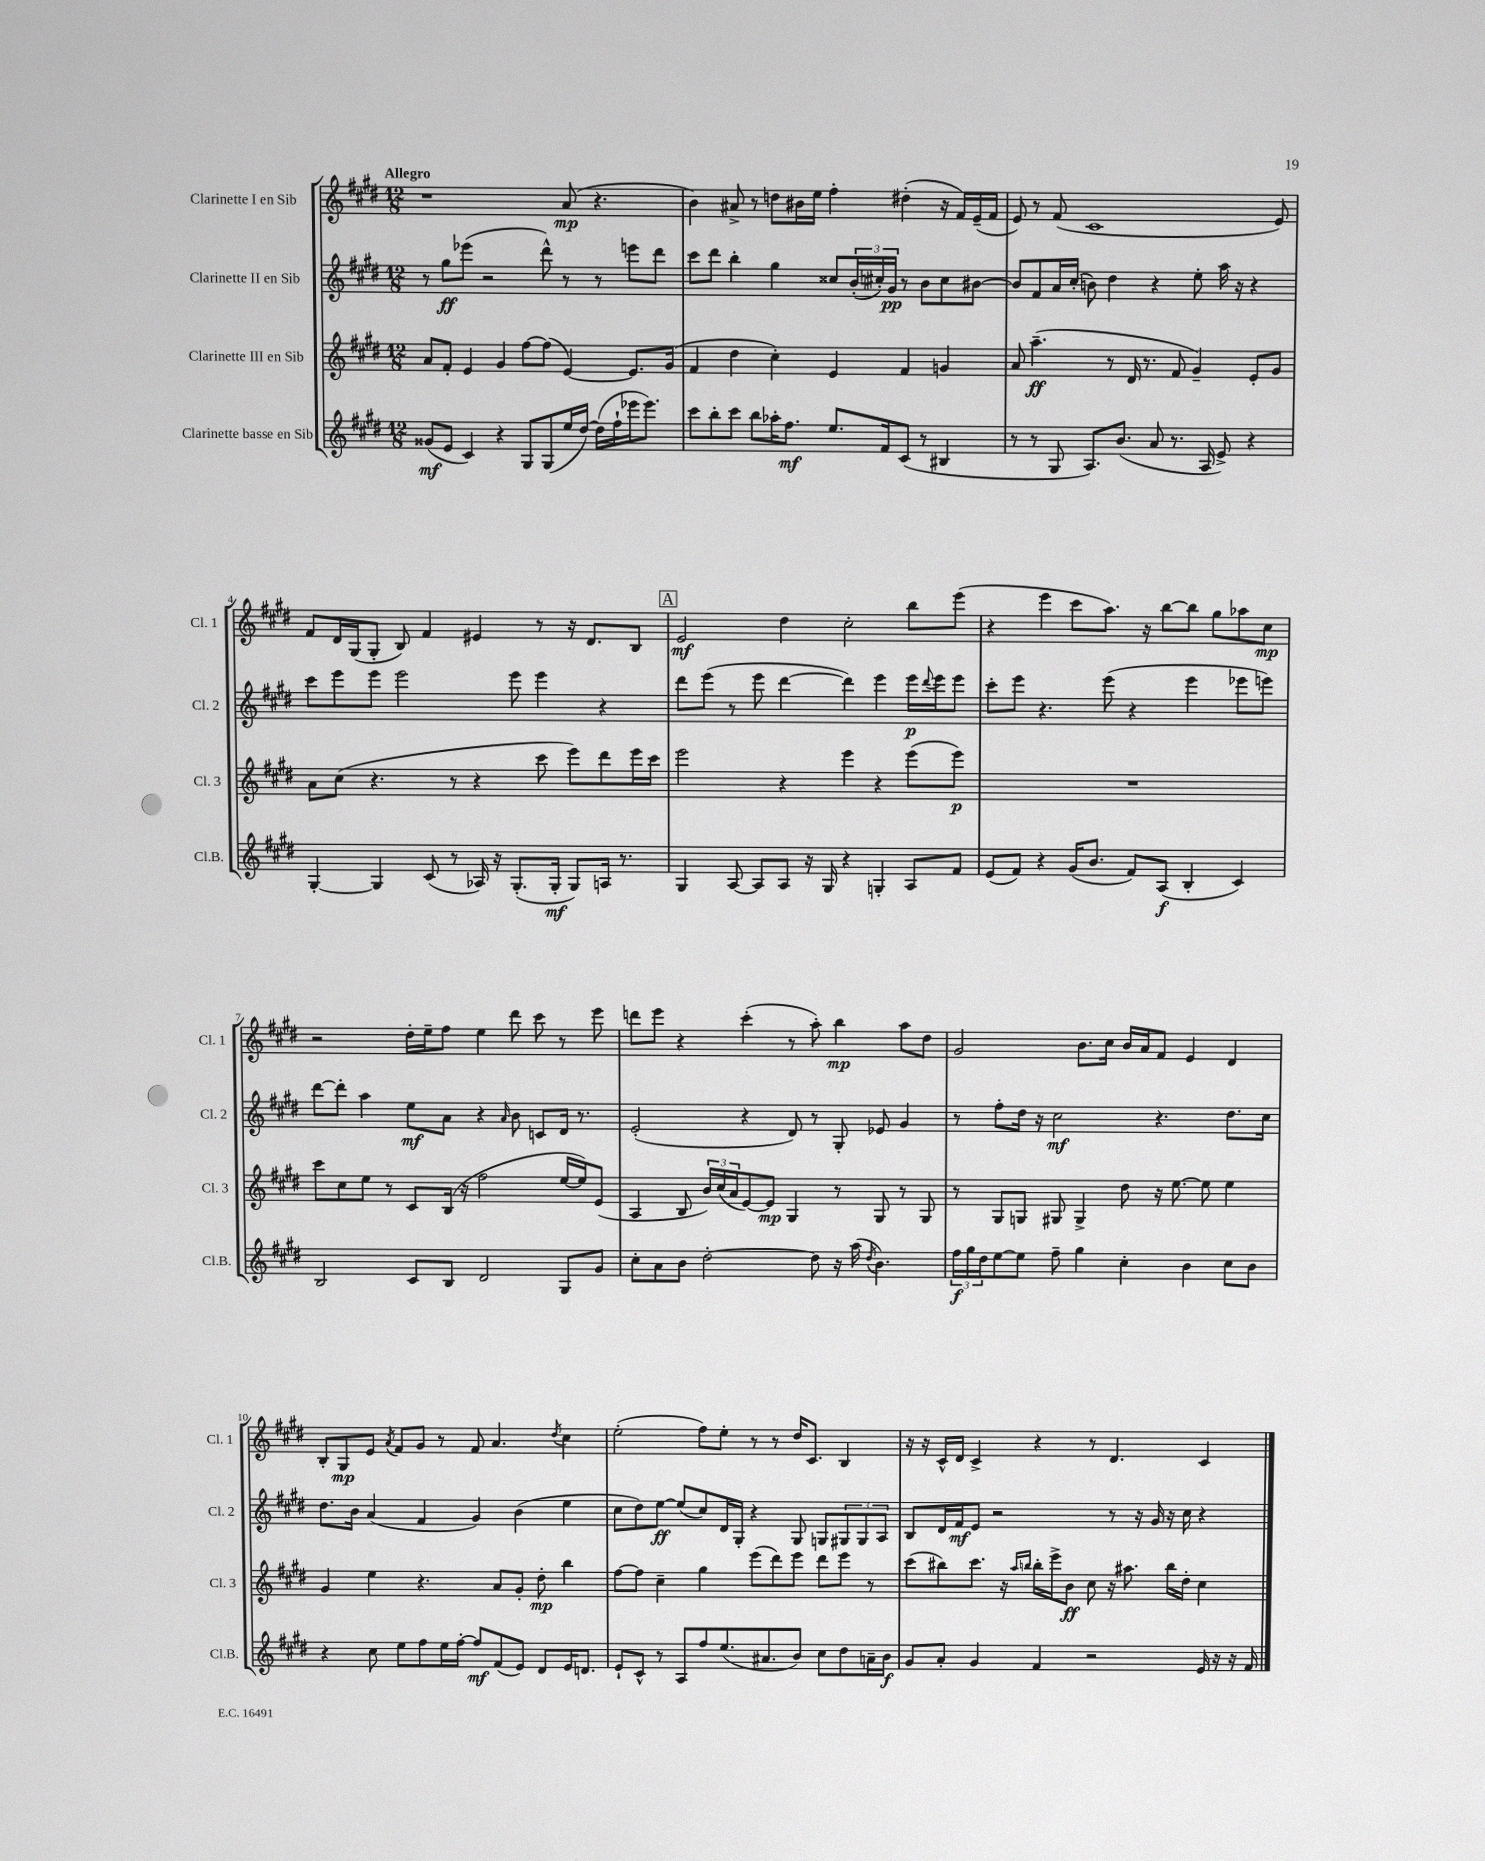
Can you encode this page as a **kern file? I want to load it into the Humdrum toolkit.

**kern	**kern	**kern	**kern
*staff4	*staff3	*staff2	*staff1
*clefG2	*clefG2	*clefG2	*clefG2
*k[f#c#g#d#]	*k[f#c#g#d#]	*k[f#c#g#d#]	*k[f#c#g#d#]
*M12/8	*M12/8	*M12/8	*M12/8
(8g##/L	8a/L	8r	1r
8e/J	8f#'/J	8gg#\L	.
4c#/)	4e/	(8eee-\J	.
.	.	2r	.
4r	4g#/	.	.
8G#/L	[8ff#\L	.	.
(8G#/	(8ff#\]J	8ddd#^^\)	.
16ee/L	[4e/)	8r	(8a/
[16dd#/JJ)	.	.	.
(16dd#\]LL	.	8r	4.r
16ff#`\	.	.	.
16eee-\J	8.e/]L	8eee\L	.
8.eee-\J)	.	.	.
.	.	8ddd#\J	.
.	(16g#/Jk	.	.
=	=	=	=
8ccc#\L	4f#/	8ccc#\L	4b\)
8bb'\	.	8ddd#\J	.
8ccc#\J	4dd#\	4bb'\	8a#^/
8bb\L	.	.	8r
16aa-'\K	4cc#'\)	4gg#\	8dd\L
8.ff#\J	.	.	.
.	.	.	16b#\L
.	.	.	16ee\JJ
8.ee/L	4e/	8cc##/L	4ff#'\
.	.	(24b'/L	.
.	.	24cc#'/)	.
16f#/k	.	.	.
.	.	24g#/JJ	.
(8c#/J	4f#/	8r	(4dd#'\
8r	.	8b\L	.
4B#/	4g/	8cc#\	16r
.	.	.	16f#/LL)
.	.	[8b#\J	(16e~/
.	.	.	16f#/JJ
=	=	=	=
8r	8a/	8b#/]L	8e/)
8r	(4.aa~\	8f#/	8r
8G#/	.	16a/L	(8f#/
.	.	(16cc#'/JJ	.
8.A/L)	.	8b\)	1c#
.	8r	4dd#\	.
(8.b/J	.	.	.
.	16d#/	.	.
.	8.r	.	.
8a/	.	4r	.
8.r	8f#/	.	.
.	4g#~/)	8ee'\	.
16A/	.	.	.
8e^/)	.	16aa\	.
.	.	16r	.
4r	8e'/L	4r	.
.	8g#/J	.	8e/)
=	=	=	=
[4G#'/	8a\L	8ccc#\L	8f#/L
.	(8cc#\J	8eee\	16d#/L
.	.	.	(16G#/J
4G#/]	4.r	8eee\J	8G#'/J
.	.	2eee\	8B/)
(8c#/	.	.	4f#/
8r	8r	.	.
16A-/)	4r	.	4e#/
16r	.	.	.
(8.G#'/L	.	8eee\	.
.	8ccc#\	4eee\	8r
16G#'/Jk	.	.	.
8G#/L)	8eee\L)	.	16r
.	.	.	8.d#/L
16A/Jk	8ddd#\	4r	.
8.r	.	.	.
.	16eee\L	.	8B/J
.	16ccc#\JJ	.	.
=	=	=	=
4G#/	2eee\	8ddd#\L	2e/
.	.	(8eee\J	.
[8A/	.	8r	.
8A/]L	.	8eee\	.
8A/J	4r	[4ddd#\	4dd#\
16r	.	.	.
16G#/	.	.	.
4r	4eee\	4ddd#\])	2cc#'\
4G'/	4r	4eee\	.
8A/L	(8eee\L	16eee\LL	8bb\L
.	.	8qqddd#/	.
.	.	16eee\J	.
8f#/J	8eee\J)	8eee\J	(8eee\J
=	=	=	=
(8e/L	1.r	8ccc#'\L	4r
8f#/J)	.	8eee\J	.
4r	.	4.r	4eee\
(16g#/LK	.	.	8ccc#\L
8.b/J	.	.	.
.	.	(8eee\	8.aa\J)
8f#/L)	.	4r	.
.	.	.	16r
(8A/J	.	.	[8bb\L
4B'/	.	4eee\	8bb\]J
.	.	.	8gg#\L
4c#/)	.	8eee-\L	8aa-\
.	.	8eee\J)	8cc#\J
=	=	=	=
2B/	8ccc#\L	[8ddd#\L	2r
.	8cc#\	8ddd#'\]J	.
.	8ee\J	4aa\	.
.	8r	.	.
8c#/L	8c#/L	8ee\L	16dd#'\LL
.	.	.	16ee~\J
8B/J	(16B/Jk	8a\J	8ff#\J
.	16r	.	.
2d#/	2ff#\	4r	4ee\
.	.	16qqa/	.
.	.	8b\	8ddd#\
.	.	8c/L	8ccc#\
8G#/L	[16ee/LL	16d#/Jk	8r
.	16ee/]J)	8.r	.
8g#/J	(8e/J	.	8eee\
=	=	=	=
8cc#'\L	4A/	(2e'/	8ddd\L
8a\	.	.	8eee\J
8b\J	8B/	.	4r
[2dd#'\	24b/LL)	.	.
.	(24cc#/	.	.
.	24a/J	.	.
.	[8e/)	4r	(4ccc#'\
.	8e/]J	.	.
.	4G#/	8d#/)	8r
8dd#\]	.	8r	8aa'\)
16r	8r	8G#'/	4bb\
(16aa\	.	.	.
8qdd#/	.	.	.
4.b\)	8G#/	8e-/	.
.	8r	4g#/	8aa\L
.	8G#/	.	8dd#\J
=	=	=	=
24ff#\LL	8r	8r	2g#/
24gg#\	.	.	.
24dd#\J	.	.	.
[8ee\	8G#/L	8ff#'\L	.
8ee\]J	8G/J	16dd#\Jk	.
.	.	16r	.
8ff#~\	8G#/	2cc#\	.
4gg#\	4G#^/	.	8.b\L
.	.	.	16cc#\Jk
4cc#'\	8dd#\	.	16b/LL
.	.	.	16a/J
.	16r	4.r	8f#/J
.	[8.ee\	.	.
4b\	.	.	4e/
.	8ee\]	.	.
8cc#\L	4ee\	8.dd#\L	4d#/
8b\J	.	.	.
.	.	16cc#\Jk	.
=	=	=	=
4r	4g#/	8.dd#\L	8B'/L
.	.	.	8G#/
.	.	16b\Jk	.
8cc#\	4ee\	(4a/	8e/J
.	.	.	8qa/
8ee\L	.	.	8f#/L
8ff#\	4.r	4f#/	8g#/J
16ee\L	.	.	8r
[16ff#'\JJ	.	.	.
8ff#/]L	.	4g#/)	8f#/
(8f#/	8a/L	.	4.a/
8e/J)	8g#'/J	(4b\	.
8d#/L	8dd#'\	.	.
.	.	.	8qdd#/
16e/K	4bb\	4ee\	4cc#\
8.d/J	.	.	.
=	=	=	=
8e`/L	[8ff#\L	8cc#\L	(2ee'\
8c#^^/J	8ff#\]J	8dd#\)	.
8r	4cc#~\	[8ee\J	.
8A/L	.	(8ee/]L	.
8ff#/	4gg#\	8cc#/)	8ff#\L)
(8.ee/	.	16d#/L	8ee'\J
.	.	16G#'/JJ	.
.	(8eee\L	4r	8r
8.a#/	.	.	.
.	8ddd#\)	.	8r
8b/J)	8eee\J	8G#/	16dd#/LK
.	.	.	8.c#/J
8cc#\L	8ddd#\L	8G/L	.
8dd#\	8eee\J	12G#/	4B/
.	.	12G#/	.
16a~\L	8r	.	.
.	.	12A/J	.
16b\JJ	.	.	.
=	=	=	=
8g#/L	(8ccc#\L	8B/L	16r
.	.	.	16r
8a'/J	8bb#\)	16d#/L	16c#^^/LL
.	.	16f#/J	16d#/JJ
4g#/	8.ccc#\J	8e/J	4c#^/
.	.	2r	.
.	16r	.	.
.	16qqaa/LL	.	.
.	16qqbb/JJ	.	.
4f#/	16bb'\LL	.	4r
.	16eee^\J	.	.
.	8b\J	.	.
2r	8cc#\	.	8r
.	16r	8r	4.d#/
.	8.aa#\	.	.
.	.	16r	.
.	.	16g#/	.
.	16bb\LL	16r	.
.	16dd#'\JJ	16cc#\	.
16e/	4cc#\	4r	4c#/
16r	.	.	.
16r	.	.	.
16f#/	.	.	.
==	==	==	==
*-	*-	*-	*-
